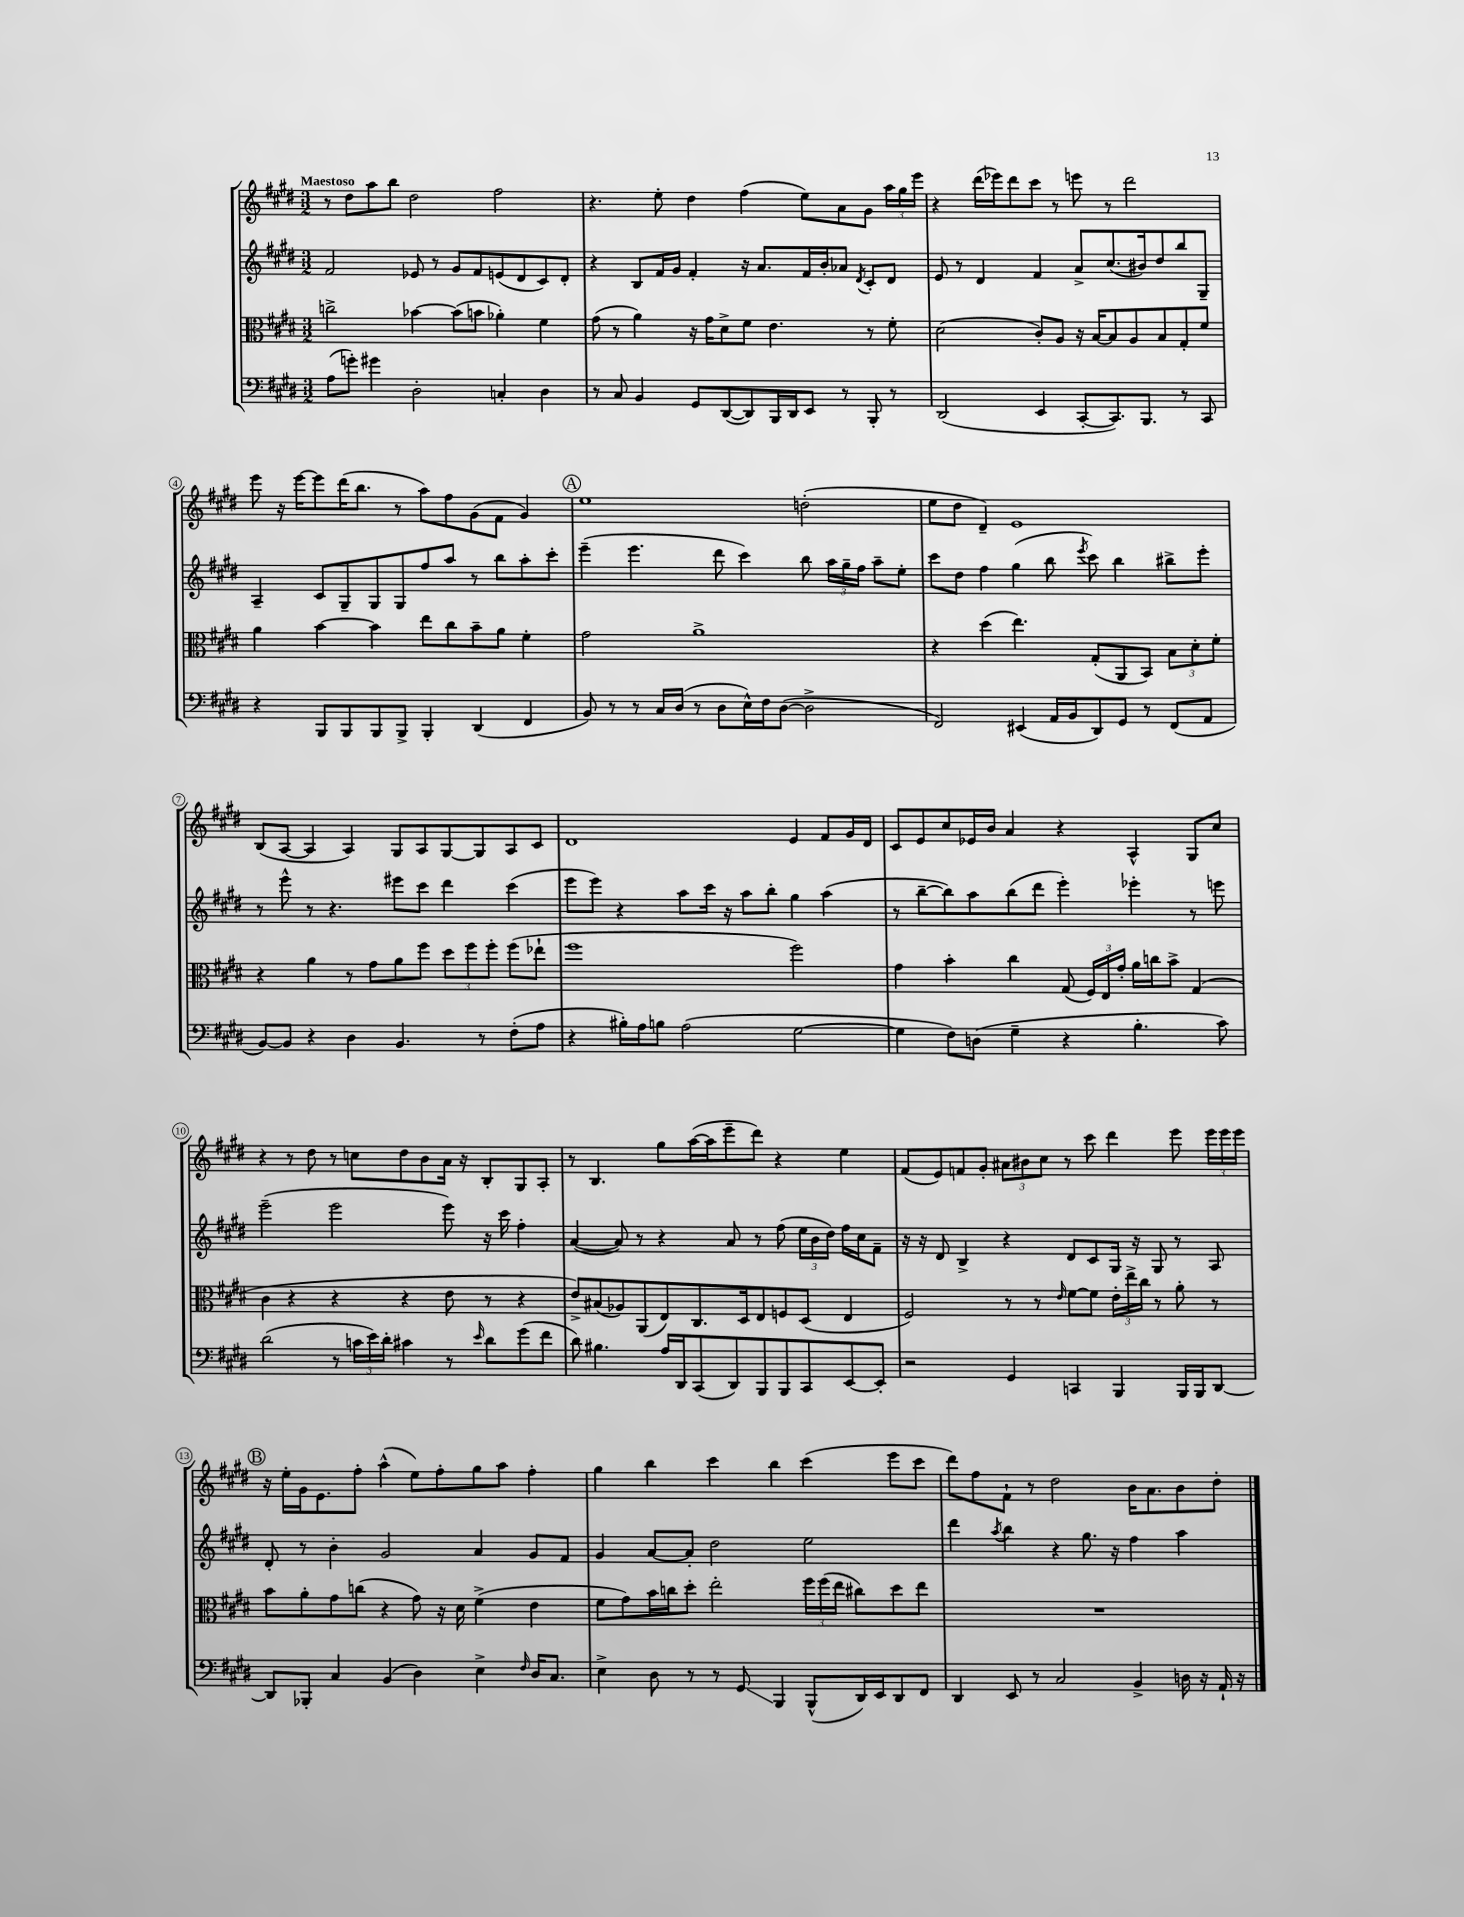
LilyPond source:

<<
\new StaffGroup <<
\new Staff = "s0" {
    \clef treble \key e \major \numericTimeSignature \time 3/2 \tempo "Maestoso"
    \autoBeamOff r8 dis''8[ a''8 b''8] dis''2 fis''2 |
    r4. e''8-. dis''4 fis''4( e''8[) a'8 gis'8] \tuplet 3/2 { a''16[ gis''16 e'''16] } |
    r4 dis'''16[( ees'''16) dis'''8 cis'''8] r8 e'''8 r8 dis'''2 |
    e'''8 r16 e'''16[~ e'''8 dis'''16( b''8.] r8 a''8[) fis''8 gis'8( fis'8] gis'4) |
    \mark \markup { \circle "A" } e''1 d''2-.( |
    e''8[ dis''8] dis'4--) e'1 |
    b8[( a8]~ a4 a4) gis8[ a8 gis8~ gis8 a8 cis'8] |
    dis'1 e'4 fis'8[ gis'16 dis'16] |
    cis'8[ e'8 cis''8 ees'16 b'16] a'4 r4 a4-^ gis8[ cis''8] |
    r4 r8 dis''8 r8 c''8[ dis''8 b'8 a'16] r16 b8[-. gis8 a8]-. |
    r8 b4. gis''8[ a''16~( a''16 e'''8-- dis'''8]) r4 e''4 |
    fis'8[( e'8) f'8 gis'8]-. \tuplet 3/2 { ais'8[ bis'8 cis''8] } r8 cis'''8 dis'''4 e'''8 \tuplet 3/2 { e'''16[ e'''16 e'''16] } |
    \mark \markup { \circle "B" } r16 e''16[-. gis'16 e'8. fis''8]-. a''4-^( e''8[) fis''8-. gis''8 a''8] fis''4-. |
    gis''4 b''4 cis'''4 b''4 cis'''4( e'''8[ cis'''8] |
    dis'''8[) fis''8 fis'8]-! r8 dis''2 b'16[ a'8. b'8 dis''8]-. \bar "|." |
}
\new Staff = "s1" {
    \clef treble \key e \major \numericTimeSignature \time 3/2
    \autoBeamOff fis'2 ees'8 r8 gis'8[ fis'8 e'8( dis'8 cis'8) dis'8]-. |
    r4 b8[ fis'16 gis'16] fis'4-. r16 a'8.[ fis'16 b'16-. aes'8] \acciaccatura { dis'8 } cis'8[-. dis'8] |
    e'8 r8 dis'4 fis'4 a'8[-> cis''8.( bis'16) dis''8 b''8 gis8]-- |
    a4-- cis'8[ gis8-- gis8 gis8 fis''8 a''8] r8 b''8[ a''8-. cis'''8]-. |
    \mark \markup { \circle "A" } e'''4--( e'''4. dis'''8 cis'''4) b''8 \tuplet 3/2 { a''16[ gis''16-- fis''16] } a''8[-- e''8]-. |
    cis'''8[ dis''8] fis''4 gis''4( b''8 \acciaccatura { e'''8 } cis'''8) b''4 bis''8[-> e'''8]-. |
    r8 e'''8-^ r8 r4. eis'''8[ cis'''8] dis'''4 cis'''4( |
    e'''8[ e'''8]) r4 a''8[ cis'''16] r16 a''8[ b''8]-. gis''4 a''4( |
    r8 b''8[~-- b''8) a''8 b''8( dis'''8] e'''4-.) ees'''4-. r8 e'''8 |
    e'''2--( e'''2 e'''8) r16 cis'''16 fis''4-. |
    a'4~( a'8) r8 r4 a'8 r8 fis''8( \tuplet 3/2 { e''16[ b'16 dis''16]) } fis''16[ cis''16 fis'8]-- |
    r16 r16 dis'8 b4-> r4 dis'8[ cis'8 gis16] r16 gis8 r8 a8 |
    \mark \markup { \circle "B" } dis'8-. r8 b'4-. gis'2 a'4 gis'8[ fis'8] |
    gis'4 a'8[~ a'8]-. dis''2 e''2 |
    dis'''4 \acciaccatura { a''8 } b''4 r4 gis''8. r16 fis''4 a''4 \bar "|." |
}
\new Staff = "s2" {
    \clef alto \key e \major \numericTimeSignature \time 3/2
    \autoBeamOff c''2-> bes'4~ bes'8[( b'8] aes'4-.) fis'4 |
    gis'8( r8 a'4) r16 gis'16[ dis'8-> fis'8] e'4. r8 fis'8-. |
    dis'2( cis'8[-.) a8] r16 b16[~ b8 a8 b8 gis8-. fis'8] |
    a'4 b'4~ b'4 e''8[ cis''8 b'8-- a'8] fis'4-. |
    \mark \markup { \circle "A" } gis'2 a'1-> |
    r4 dis''4( e''4.) gis8[-.( a,8 b,8]) \tuplet 3/2 { b8[ dis'8-. fis'8]-. } |
    r4 a'4 r8 gis'8[ a'8 fis''8] \tuplet 3/2 { dis''8[ fis''8 fis''8]-. } fis''8[( ees''8]-! |
    fis''1 fis''2) |
    gis'4 b'4-. cis''4 gis8( \tuplet 3/2 { fis16[) e16 gis'16]-. } a'16[ c''16 b'8]-> gis4( |
    cis'4 r4 r4 r4 e'8 r8 r4 |
    e'8[->) bis8( aes8) a,8( e8) cis8. dis16 e8 f8 dis8]( e4 |
    fis2) r8 r8 \grace { e'16 } fis'8[~ fis'8] \tuplet 3/2 { e'16[-. e''16-> cis''16] } r8 a'8-. r8 |
    \mark \markup { \circle "B" } b'8[ a'8-. gis'8 c''8]( r4 gis'8) r16 dis'16 fis'4->( e'4 |
    fis'8[ gis'8) b'16 c''16 dis''8]-. e''2-. \tuplet 3/2 { fis''16[ fis''16( e''16] } cis''8[) dis''8 e''8] |
    R1. \bar "|." |
}
\new Staff = "s3" {
    \clef bass \key e \major \numericTimeSignature \time 3/2
    \autoBeamOff a8[( g'8]-.) gis'4 dis2-. c4-. dis4 |
    r8 cis8 b,4 gis,8[ dis,8~( dis,8) b,,16 dis,16 e,8] r8 b,,8-. r8 |
    dis,2( e,4 cis,8[~-. cis,8.) b,,8.] r8 cis,8 |
    r4 b,,8[ b,,8 b,,8 b,,8]-> b,,4-. dis,4( fis,4 |
    \mark \markup { \circle "A" } b,8) r8 r8 cis16[ dis16]( r8 dis8[ e16-^) fis16 dis8]~( dis2-> |
    fis,2) eis,4( a,16[ b,16 dis,8) gis,8] r8 fis,8[( a,8] |
    b,8[~) b,8] r4 dis4 b,4. r8 fis8[-.( a8] |
    r4 bis16[-.) a16 b8] a2( gis2~ |
    gis4 fis8[) d8]( gis4-- r4 b4.-. cis'8) |
    dis'2( r8 \tuplet 3/2 { c'16[ e'16) dis'16]-. } cis'4 r8 \grace { e'16 } dis'8[ gis'8( fis'8] |
    dis'8) bis4. a16[ dis,16 cis,8( dis,8) b,,8 b,,8 cis,8 e,8~ e,8]-. |
    r2 gis,4 c,4 b,,4 b,,16[ b,,16 dis,8]~ |
    \mark \markup { \circle "B" } dis,8[ bes,,8]-. cis4 b,4( dis4) e4-> \grace { fis16 } dis16[ cis8.] |
    e4-> dis8 r8 r8 gis,8\glissando b,,4 b,,8[-^( dis,16) e,16 dis,8 fis,8] |
    dis,4 e,8 r8 cis2 b,4-> d16 r16 a,16-! r16 \bar "|." |
}
>>
>>
\layout { \context { \Score \override BarNumber.stencil = #(make-stencil-circler 0.1 0.3 ly:text-interface::print) } }
